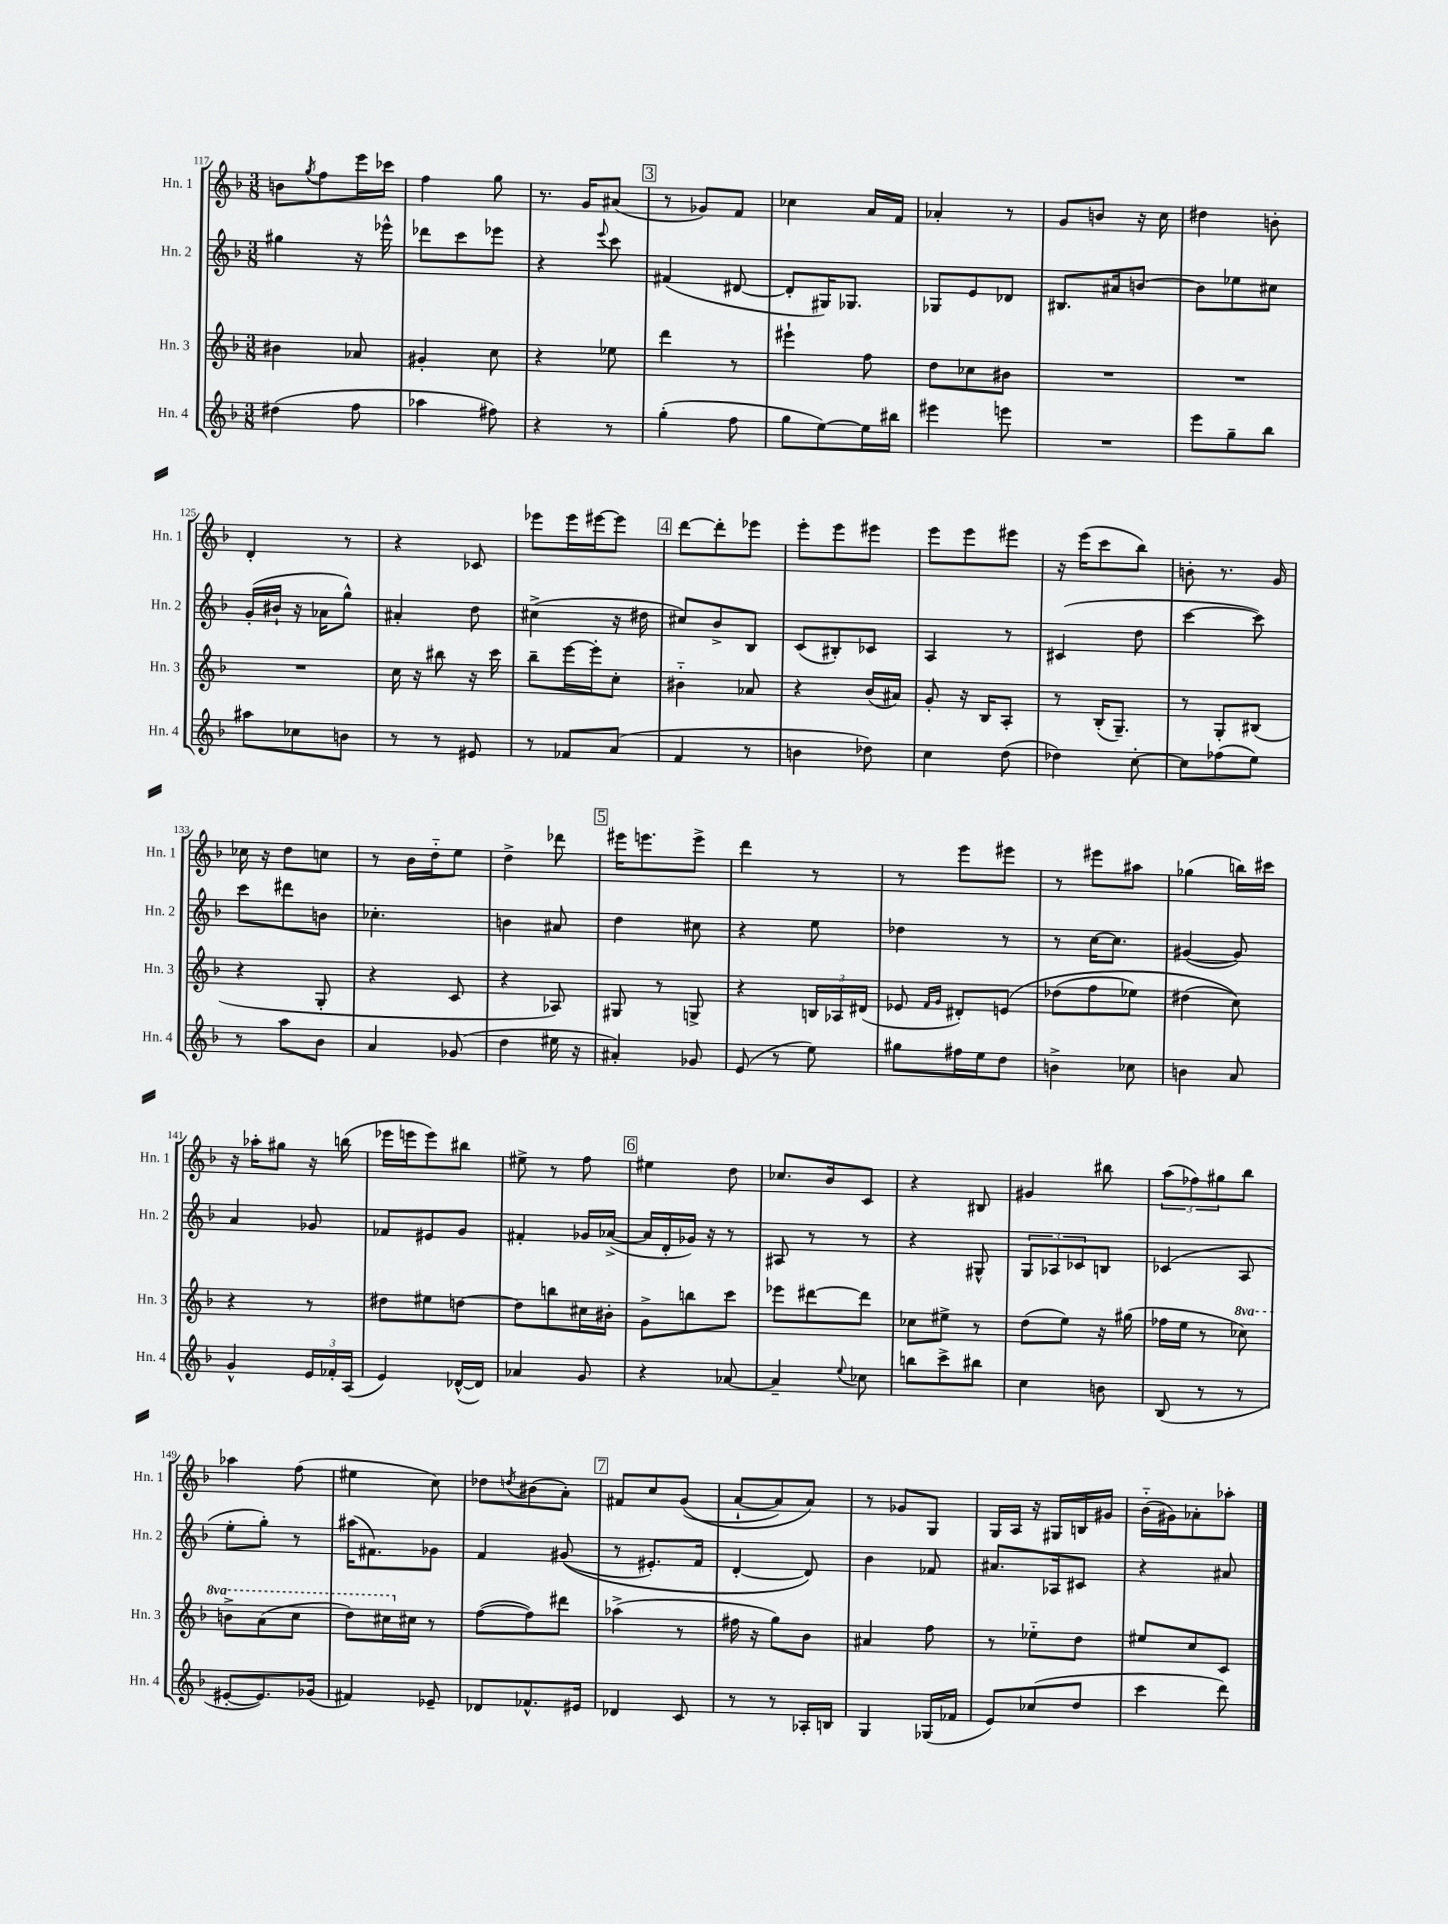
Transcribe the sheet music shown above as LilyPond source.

<<
\new StaffGroup <<
\new Staff = "s0" \with { instrumentName = "Hn. 1" shortInstrumentName = "Hn. 1" } {
    \clef treble \key f \major \numericTimeSignature \time 3/8
    b'8 \acciaccatura { g''8 } f''8 e'''16 ces'''16 |
    f''4 g''8 |
    r8. g'16 ais'8( |
    \mark \markup { \box "3" } r8 ges'8) f'8 |
    ces''4 a'16 f'16 |
    aes'4-. r8 |
    g'8 b'8 r16 c''16 |
    dis''4 b'8-. |
    d'4-. r8 |
    r4 ces'8 |
    ees'''8 ees'''16 eis'''16~ eis'''8 |
    \mark \markup { \box "4" } d'''8~ d'''8-. ees'''8 |
    e'''8-. e'''8 eis'''8 |
    e'''8 e'''8 eis'''8 |
    r16 e'''16( c'''8 bes''8) |
    b'8-. r8. g'16 |
    ces''16 r16 d''8 c''8 |
    r8 bes'16 d''16-_ e''8 |
    d''4-> des'''8 |
    \mark \markup { \box "5" } eis'''16 e'''8. e'''8-> |
    d'''4 r8 |
    r8 e'''8 eis'''8 |
    r8 eis'''8 ais''8 |
    ges''4( b''16) cis'''16 |
    r16 aes''16-. gis''8 r16 b''16( |
    ees'''16 e'''16 e'''8) bis''8 |
    eis''8-> r8 f''8 |
    \mark \markup { \box "6" } eis''4 d''8 |
    ces''8. bes'16 c'8 |
    r4 bis8 |
    gis'4 bis''8 |
    \tuplet 3/2 { a''8( fes''8) gis''8 } bes''8 |
    aes''4 f''8( |
    eis''4 c''8) |
    des''8 \acciaccatura { d''8 } bis'8( a'8-.) |
    \mark \markup { \box "7" } fis'8 c''8 g'8(\( |
    a'8~-! a'8) a'8\) |
    r8 ges'8 g8 |
    g16 a16 r16 gis16 b16 gis'16 |
    bes'16-_( gis'16) aes'8-. aes''8-. \bar "|." |
}
\new Staff = "s1" \with { instrumentName = "Hn. 2" shortInstrumentName = "Hn. 2" } {
    \clef treble \key f \major \numericTimeSignature \time 3/8
    gis''4 r16 ees'''16-^ |
    des'''8 c'''8 ees'''8 |
    r4 \appoggiatura { e'''8 } c'''8 |
    \mark \markup { \box "3" } fis'4( dis'8~ |
    dis'8-. gis16) ges8. |
    ges8 e'8 des'8 |
    bis8. ais'16 b'8~ |
    b'8 ees''8 cis''8 |
    g'16-.( bis'16-! r16 aes'16 g''8-^) |
    ais'4-. d''8 |
    cis''4->( r16 dis''16 |
    \mark \markup { \box "4" } cis''8) bes'8-> bes8 |
    c'8( bis8-.) ces'8 |
    a4 r8 |
    cis'4( d''8 |
    c'''4~ c'''8) |
    c'''8 dis'''8 b'8 |
    ces''4.-. |
    b'4 ais'8 |
    \mark \markup { \box "5" } d''4 cis''8 |
    r4 e''8 |
    des''4 r8 |
    r8 c''16~ c''8. |
    gis'4~( gis'8) |
    a'4 ges'8 |
    fes'8 eis'8 g'8 |
    fis'4-. ges'16 aes'16~->( |
    \mark \markup { \box "6" } aes'16 d'16-. ges'16) r16 r8 |
    ais8 r8 r8 |
    r4 gis8-^ |
    \tuplet 3/2 { g8 aes8 ces'8 } b8 |
    ces'4( a8 |
    e''8-. g''8-.) r8 |
    ais''16( fis'8.) ges'8 |
    f'4 gis'8(\( |
    \mark \markup { \box "7" } r8 eis'8.-.) f'16 |
    d'4~-. d'8\) |
    bes'4 fes'8 |
    ais'8. aes16 cis'8 |
    r4 ais'8 \bar "|." |
}
\new Staff = "s2" \with { instrumentName = "Hn. 3" shortInstrumentName = "Hn. 3" } {
    \clef treble \key f \major \numericTimeSignature \time 3/8 \set Staff.ottavationMarkups = #ottavation-simple-ordinals
    bis'4 aes'8 |
    gis'4-. c''8 |
    r4 ees''8 |
    \mark \markup { \box "3" } d'''4 r8 |
    eis'''4-! f''8 |
    d''8 ces''8 bis'8 |
    R4. |
    R4. |
    R4. |
    c''16 r16 bis''8 r16 c'''16 |
    bes''8-- e'''16~ e'''16-. c''8-. |
    \mark \markup { \box "4" } bis'4-_ aes'8 |
    r4 bes'16( ais'16) |
    g'8-. r16 bes16 a8-. |
    r8 bes16-.( g8.--) |
    r8 g8-. bis8( |
    r4 g8-. |
    r4 c'8 |
    r4 aes8) |
    \mark \markup { \box "5" } gis8 r8 g8-> |
    r4 \tuplet 3/2 { b16 aes16 dis'16( } |
    ees'8 \grace { f'16 g'16 } dis'8-.) e'8\( |
    des''8( f''8 ees''8) |
    dis''4( c''8)\) |
    r4 r8 |
    dis''8 eis''8 d''8~ |
    d''8 b''8 cis''16 bis'16-. |
    \mark \markup { \box "6" } g'8-> b''8 c'''8 |
    ees'''8 dis'''8~ dis'''8 |
    ces''8 eis''8-> r8 |
    d''8( e''8) r16 gis''16( |
    fes''16 e''16 r8 \ottava #1 ces'''8) |
    b''8-> a''8( c'''8 |
    d'''8) cis'''16 \ottava #0 cis''16 r8 |
    f''8~( f''8) dis'''8 |
    \mark \markup { \box "7" } aes''4->( r8 |
    fis''16 r16 g''8) bes'8 |
    ais'4 f''8 |
    r8 ees''8-_ d''8 |
    eis''8 c''8 c'8 \bar "|." |
}
\new Staff = "s3" \with { instrumentName = "Hn. 4" shortInstrumentName = "Hn. 4" } {
    \clef treble \key f \major \numericTimeSignature \time 3/8
    dis''4( f''8 |
    aes''4 fis''8) |
    r4 r8 |
    \mark \markup { \box "3" } g''4-.( f''8 |
    g''8 e''8~) e''16 bis''16 |
    eis'''4 e'''8 |
    R4. |
    e'''8 g''8-- bes''8 |
    ais''8 ces''8 b'8 |
    r8 r8 eis'8 |
    r8 fes'8 a'8( |
    \mark \markup { \box "4" } f'4 r8 |
    b'4 des''8) |
    c''4 d''8( |
    des''4) c''8~-. |
    c''8 fes''8( e''8) |
    r8 a''8 bes'8 |
    a'4 ges'8( |
    d''4 eis''16 r16 |
    \mark \markup { \box "5" } ais'4-.) ges'8 |
    e'8( r8 e''8) |
    gis''8 fis''16 e''16 d''8 |
    b'4-> ces''8 |
    b'4 a'8 |
    g'4-^ \tuplet 3/2 { e'16 fes'16-. a16( } |
    e'4) des'16~-^( des'16) |
    aes'4 g'8 |
    \mark \markup { \box "6" } r4 aes'8~ |
    aes'4-- \appoggiatura { e''8 } ces''8 |
    b''8 c'''8-> bis''8 |
    c''4 b'8 |
    bes8( r8 r8 |
    eis'8~-. eis'8.) ges'16( |
    fis'4) ees'8-- |
    des'8 fes'8.-^ eis'16 |
    \mark \markup { \box "7" } des'4 c'8 |
    r8 r8 aes16-. b16 |
    g4 ges16( fes'16 |
    e'8) ces''8( d''8 |
    c'''4 d'''8) \bar "|." |
}
>>
>>
\layout { \context { \Score currentBarNumber = #117 } }
